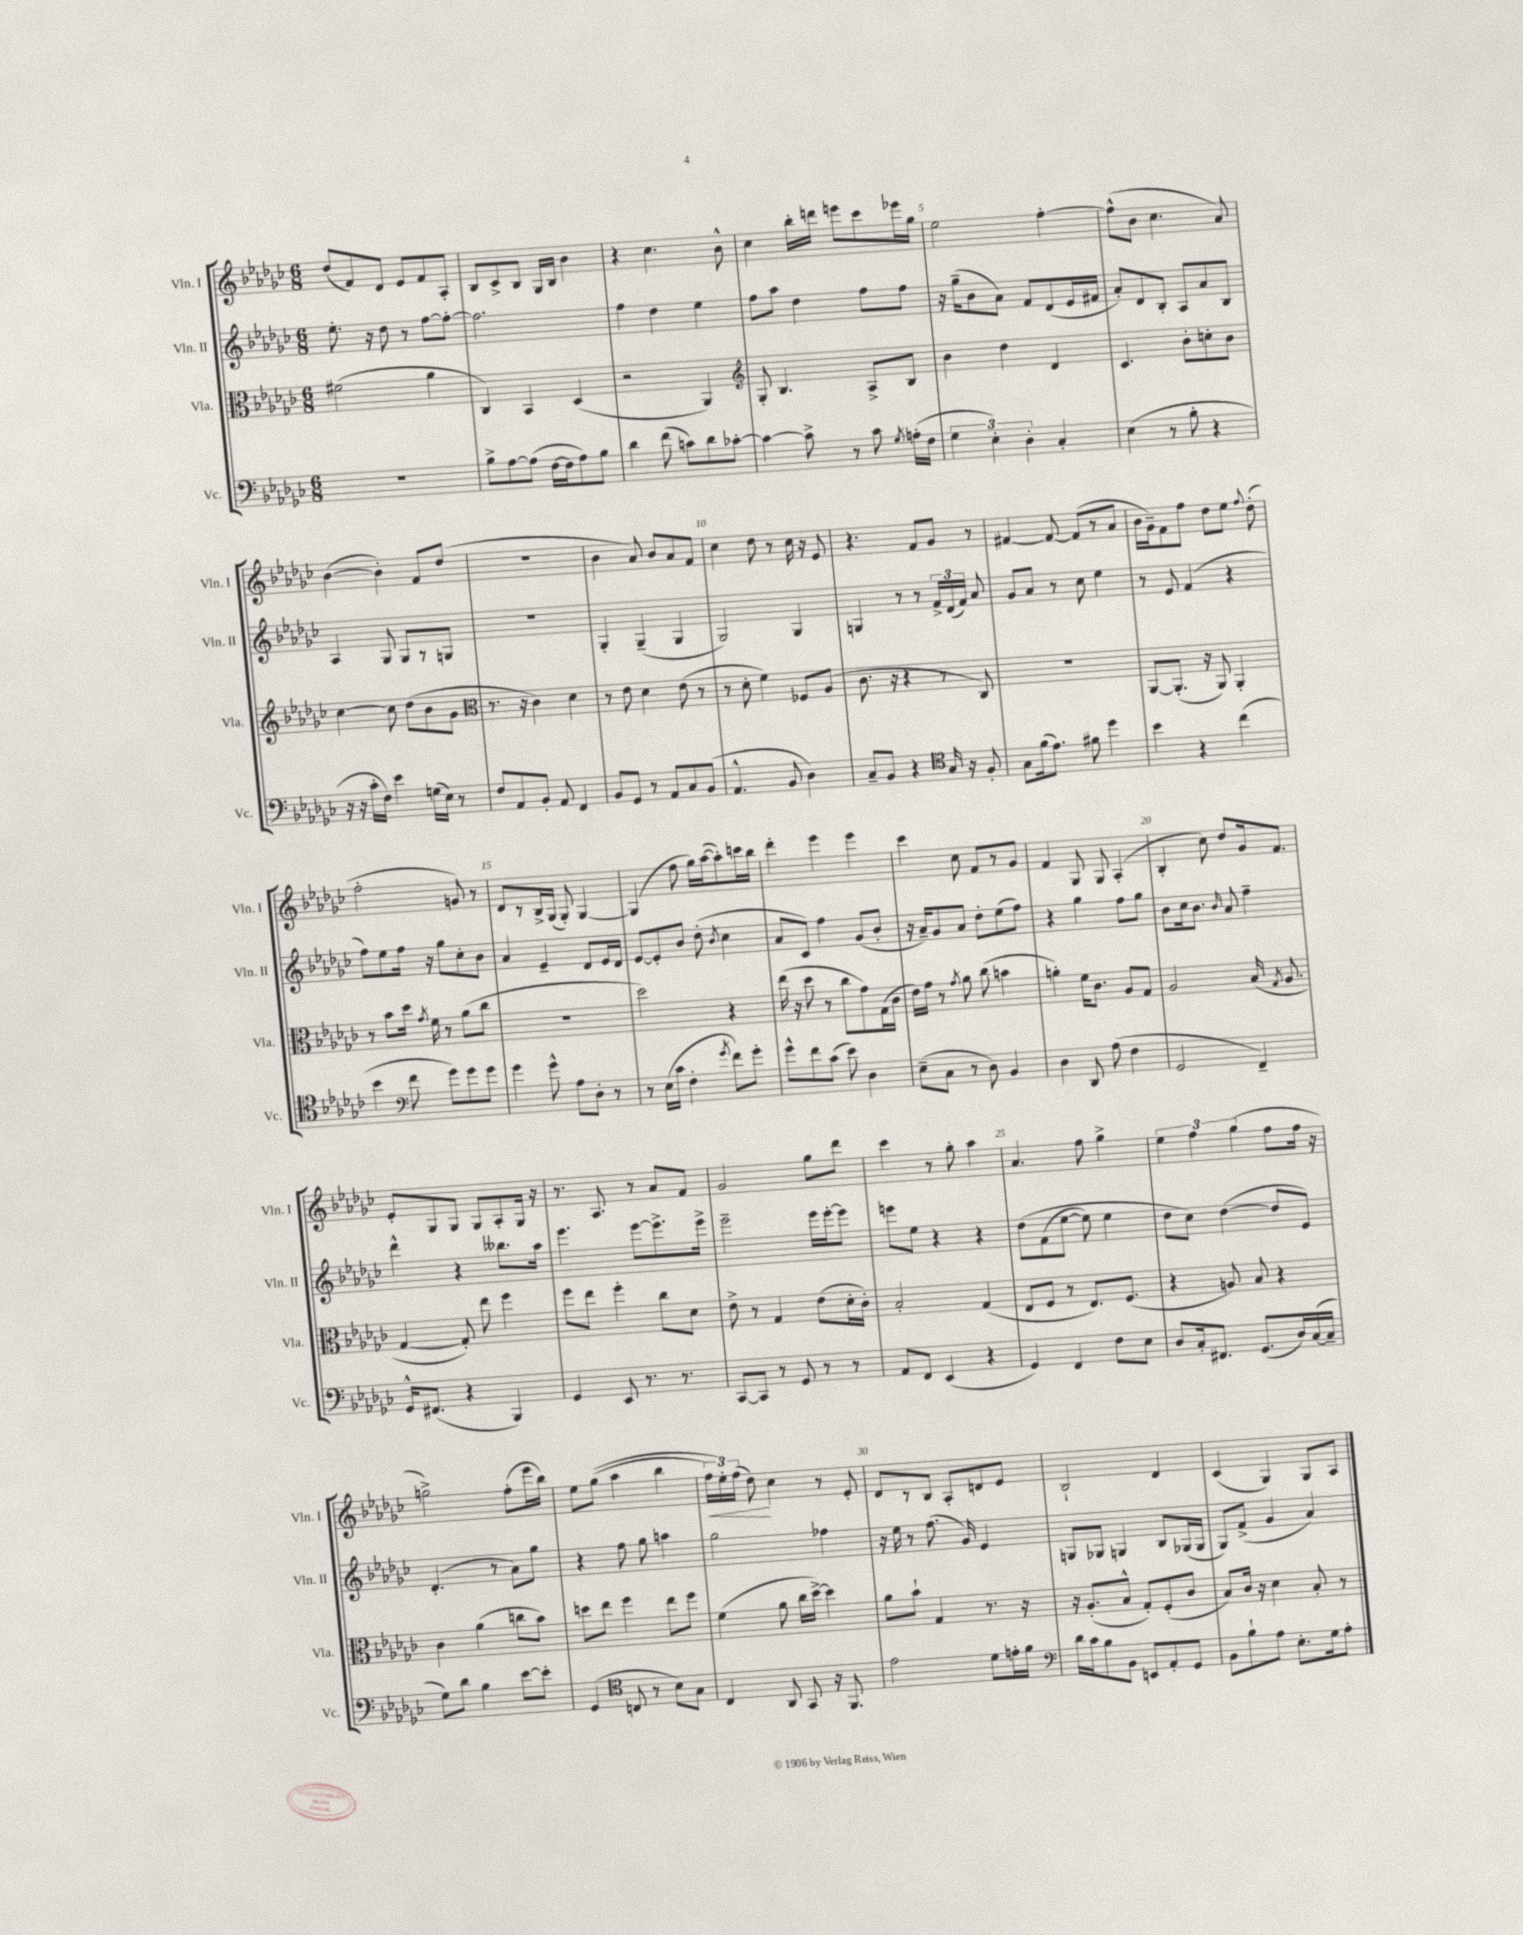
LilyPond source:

<<
\new StaffGroup <<
\new Staff = "s0" \with { instrumentName = "Vln. I" shortInstrumentName = "Vln. I" } {
    \clef treble \key ges \major \numericTimeSignature \time 6/8
    \autoBeamOff des''8[( f'8) des'8] ees'8[ f'8 aes8]-. |
    bes8[ ces'8-> bes8] ges16[ bes16] bes'4 |
    r4 ces''4. bes'8-^ |
    ces''4 bes''16[-. d'''16] e'''8[ ces'''8 ees'''16 ges''16] |
    ees''2 f''4~-. |
    f''8[-^( bes'8] ces''4. aes'8) |
    bes'4~( bes'4-.) f'8[ des''8]( |
    R2. |
    bes'4 aes'8) bes'8[ aes'8 f'8] |
    ces''4 des''8 r8 ces''16 r16 ees'8 |
    r4. f'8[ ges'8] r8 |
    fis'4~ fis'8~ fis'8[( r8 aes'8] |
    bes'16[ ges'16--) f'8 f''8] des''8[ ees''8] \appoggiatura { f''8 } des''8-.( |
    f''2-. g'8) r8 |
    des'8[ r8 bes16-> ges16]( ges8-.) ges4~ |
    ges4( f''8 ges''16[) aes''16~( aes''8-.) c'''16 bes''16] |
    des'''4-. ees'''4 ees'''4 |
    ces'''4 ces''8 f'8[ r8 ges'8] |
    f'4 ges8 ges8 aes4-.( |
    bes4-. ces''8) des''8[ ges'16 f'8.] |
    ees'8[-. ges8 ges8] ges8[ aes8-. ges16] r16 |
    r8. aes8. r8 aes'8[ f'8] |
    ges'2 ges''8[ des'''8] |
    ces'''4 r8 ges''8-. aes''4 |
    aes'4. f''8 ges''4-> |
    \tuplet 3/2 { ees''4 f''4 ges''4( } f''8[ f''16] r16 |
    g''2->) f''8[-.( ees'''16 bes''16]) |
    ees''8[ ges''8](\( aes''4 bes''4 |
    \tuplet 3/2 { f''16[\<) ees''16-.\) f''16]( } des''8\!) ces''4 r8 ees'8-. |
    des'8[ r8 bes8] aes8[-. d'8 ees'8] |
    bes2-! des'4 |
    ces'4( ges4) ges8[ aes8] \bar "|." |
}
\new Staff = "s1" \with { instrumentName = "Vln. II" shortInstrumentName = "Vln. II" } {
    \clef treble \key ges \major \numericTimeSignature \time 6/8
    \autoBeamOff ees''8.-. r16 des''8 r8 f''8[~ f''8]~-. |
    f''2. |
    f''4 des''4 ees''4 |
    f''8[ aes''8] des''4 f''8[ f''8] |
    r16 ges''16[--( bes'8 aes'8]) f'8[ des'8( ees'16 fis'16] |
    aes'8[-.) des'8 bes8]-. aes8[ aes'8 bes8] |
    aes4 ges8 ges8[ r8 g8] |
    R2. |
    ges4-. ges4--( ges4 |
    ges2) ges4 |
    g4 r8 r8 \tuplet 3/2 { f'16[-> des'16( f'16]) } aes'8 |
    ges'8[ aes'8] r8 ces''8 ees''4 |
    r8 ees'8 f'4( r4 |
    f''8[) ees''8 f''16] r16 ges''8[ ces''8-. bes'8] |
    aes'4 ees'4-- des'8[ ees'16 des'16] |
    ees'8[~ ees'8-. bes'8] des''8-.( \acciaccatura { bes'8 } ces''4 |
    aes'8[ ces'8]) f''4 ges'8[( bes'8]-. |
    r16 aes'16[--) ges'8 aes'8] des''8[-. ees''8( f''8]) |
    r4 ges''4 f''8[ ges''8] |
    bes'8[ ces''16 bes'8.] \grace { bes'16 } aes'8 f''4-- |
    des'''4-^ r4 beses''8.[ aes''16] |
    ees'''4. ees'''8[~ ees'''8.-> ees'''16]-> |
    ees'''2-- ees'''16[ ees'''16~-. ees'''8] |
    e'''8[ ees''8] r4 r4 |
    des''8[\( f'8( ees''8]~ ees''8) ees''4 |
    des''8[ ces''8]\) des''4~( des''8[ ees'8]) |
    des'4.-.( r8 aes'8[) ges''8] |
    r4 f''8 ges''8 a''4 |
    ges''2 fes''4 |
    r16 ees''16 r8 f''8.( ges'16) ees'4 |
    g8[ ges8] g4 bes8[ ges16( ges16] |
    ges8[) f'8]->( ges'4 aes'4) \bar "|." |
}
\new Staff = "s2" \with { instrumentName = "Vla." shortInstrumentName = "Vla." } {
    \clef alto \key ges \major \numericTimeSignature \time 6/8
    \autoBeamOff fis'2( aes'4 |
    ces4) bes,4 des4( |
    r2 aes,4) |
    \clef treble ges8-. bes4. aes8[-> bes8] |
    bes'4 des''4 des'4 |
    ces'4. bes'8[-. c''8-. bes'8] |
    ces''4~ ces''8 des''8[( bes'8 ges'8] |
    \clef alto r8. r16 ces'4) des'4 |
    r8 ees'8 des'4 ees'8( r8 |
    r8 des'8-. f'4) fes8[ aes8]( |
    ces'8. r16 r4 r8 ces8) |
    R2. |
    aes,8[~ aes,8.]-.( r16 aes,8) aes,4-. |
    r8 bes'8[ des''16] \acciaccatura { ges'8 } f'16 r8 aes'8[( ces''8] |
    R2. |
    des''2) r4 |
    ees''16( r16 des''8 r8 ces''8[ ges'8) ges16( ces'16] |
    ees'16[) ges'16] r8 \acciaccatura { ges'8 } aes'8 ces''8( b'4 |
    a'4-.) f'16[ ces'8.] aes8[ ges8] |
    aes2 bes16( \acciaccatura { ges8 } aes8. |
    ges4~ ges8-.) ees''8 f''4 |
    f''8[ ees''8] f''4-. ces''8[ des'8] |
    ees'8-> r8 ges4 ees'8[( des'16-. ces'16]-.) |
    bes2-. ges4( |
    ees8[ f8] r8 ees8.[) f8.]( |
    r4 a8) bes8 r4 |
    ces'4 aes'4( c''8[ bes'8]) |
    d''8[ ees''8] f''4 ees''8[ f''8] |
    f'4( aes'8 ces''16[ des''16]~->) des''4 |
    aes'8[ bes'8]-! ges4 r8. r16 |
    r16 aes8.[-.( bes8]-^ ges8[-.) f8-.( ces'8] |
    bes8[) ces'16] r16 des'4 bes8-. r8 \bar "|." |
}
\new Staff = "s3" \with { instrumentName = "Vc." shortInstrumentName = "Vc." } {
    \clef bass \key ges \major \numericTimeSignature \time 6/8
    \autoBeamOff R2. |
    bes8[-> aes8~ aes8]( f16[~ f16 aes8) bes8] |
    des'4 f'8( c'8[) des'8 ces'8]~-. |
    ces'4~ ces'8-> r8 ces'8 \acciaccatura { ges8 } a16[-.( f16] |
    \tuplet 3/2 { ges4 ees4-.) des4-. } ces4-. |
    ees4( r8 bes8-. r4 |
    r16 r16 ces'16[-. f16]) ees'4 g16[( ees16]) r8 |
    f8[ aes,8 bes,8]-. aes,8 f,4 |
    bes,8[ ges,8] r8 aes,8[ ces8 bes,8]( |
    aes,4.-^ bes,8 des4) |
    ces8[-- bes,8] r4 \clef tenor ges16 r16 f8-. |
    ges8[ f'16( ees'8.]) fis'8 des''4 |
    bes'4 r4 ces''4( |
    bes'4 \clef bass f'8 ges'8[) ges'8 ges'8] |
    ges'4 ges'8-^ aes8[ des8]-. r8 |
    r8 ees16[( ces'16] f4-. \acciaccatura { ges'8 } f'8[) ges'8]-. |
    ges'8[-^ f'8 ces'8]( ees'8) des4 |
    ees8[--( ces8] r8 des8) bes,4 |
    des4 des,8 aes8( f4 |
    ges,2 f,4--) |
    ges,16[-^ fis,8.]( r4 bes,,4) |
    ges,4 ees,8 r8. r8. |
    ces,8[~ ces,8] r8 ges,8 r8 r8 |
    aes,8[ f,8] ees,4( r4 |
    ges,4) f,4 f8[ ees8] |
    des8[ ces16-. fis,8.] ges,8.[( des16) ces16~( ces16]-- |
    ges8[) des'8] bes4 ees'8[~ ees'8]-. |
    ges,4( \clef tenor c8 r8 bes8[) ges8] |
    ces4 aes,8 ges,8 r16 f,8. |
    ees'2 des'8[ e'16-. f'16] |
    \clef bass des'16[ ces'16 bes8 bes,8] e,8[ aes,8-. ges,8] |
    bes,8[ bes8-! aes8] ees8.[-. ges16 aes8]-. \bar "|." |
}
>>
>>
\layout { \context { \Score \override BarNumber.break-visibility = ##(#f #t #t) barNumberVisibility = #(every-nth-bar-number-visible 5) } }
